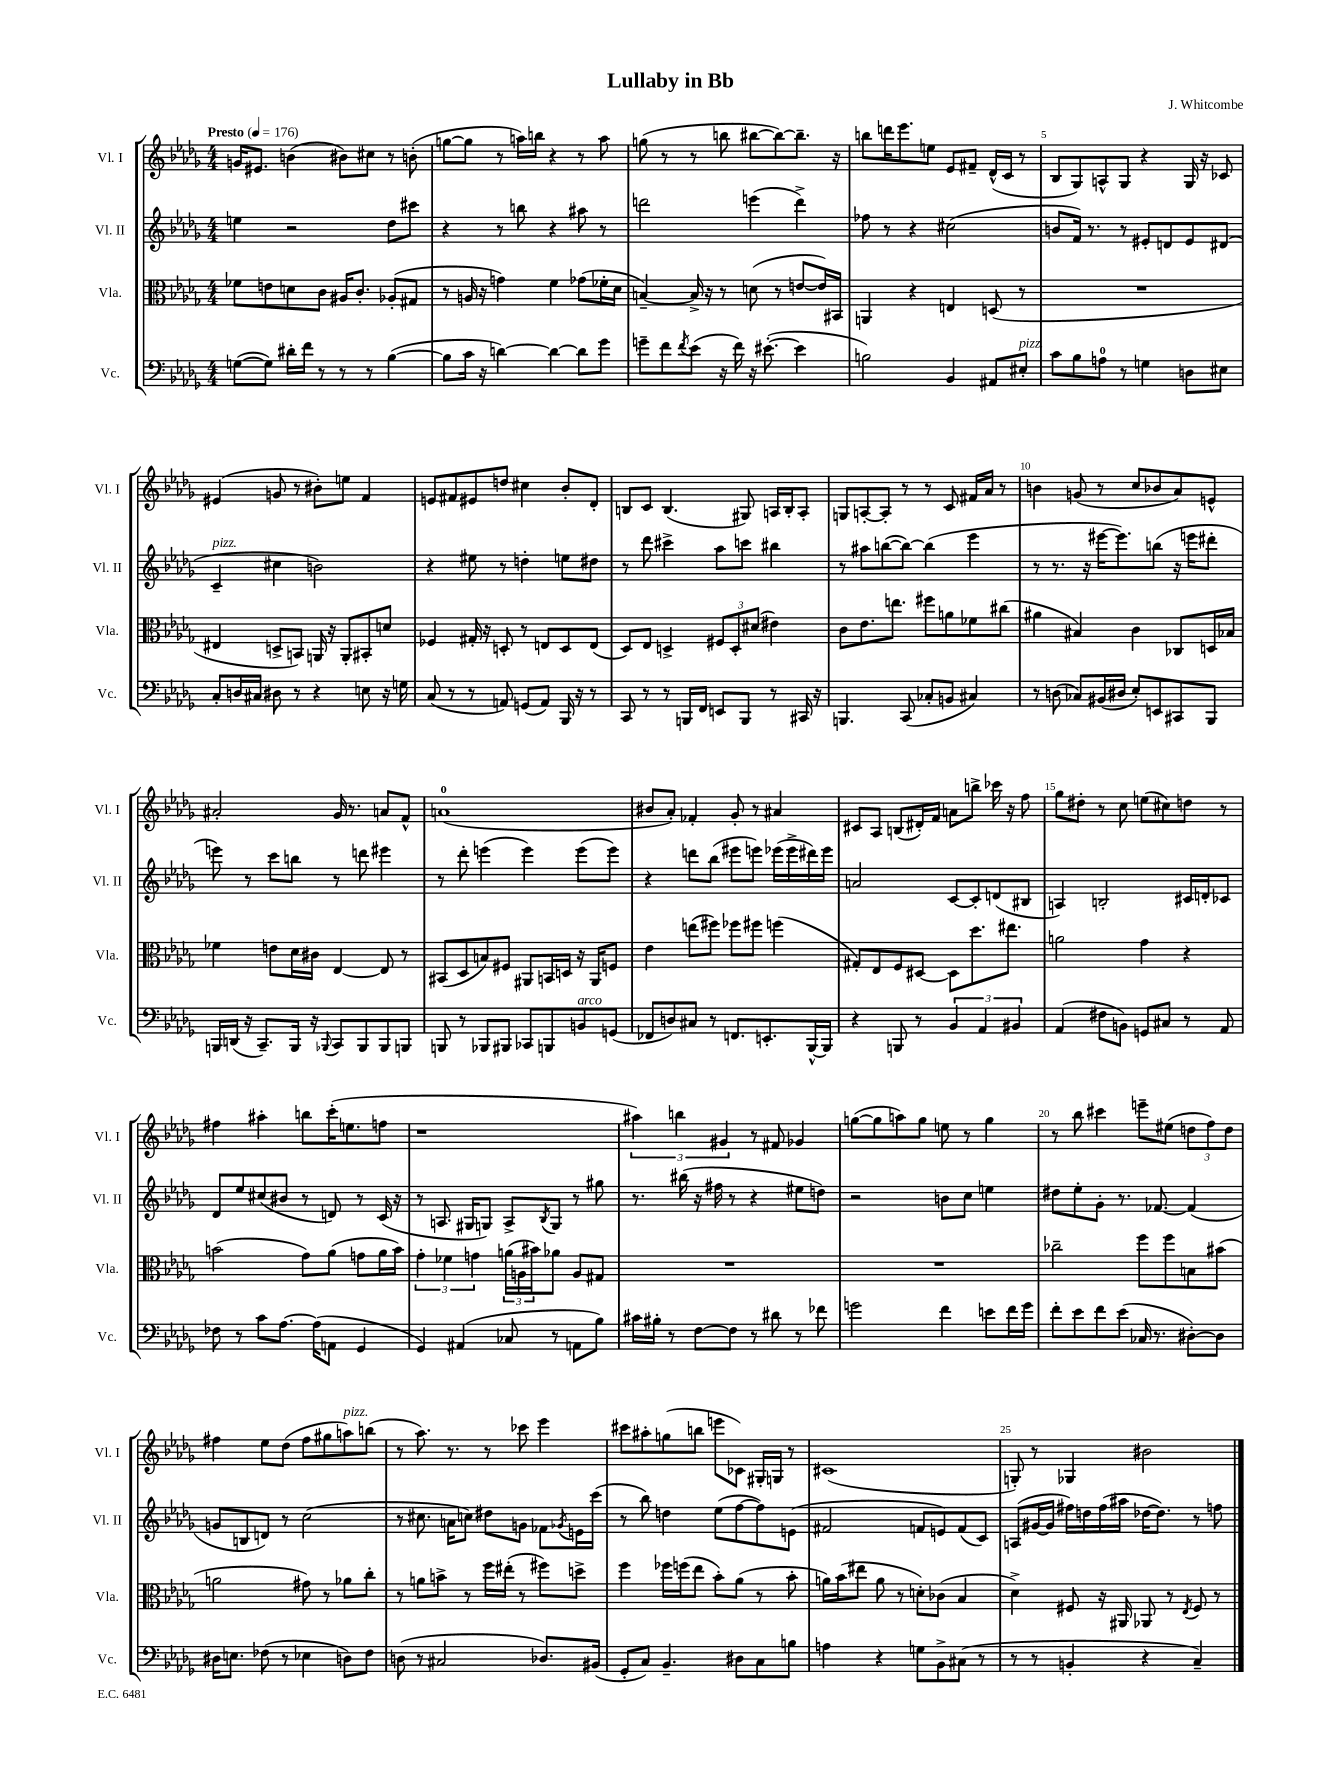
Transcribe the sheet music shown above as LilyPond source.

\header { title = "Lullaby in Bb" composer = "J. Whitcombe" }
<<
\new StaffGroup <<
\new Staff = "s0" \with { instrumentName = "Vl. I" shortInstrumentName = "Vl. I" } {
    \clef treble \key des \major \numericTimeSignature \time 4/4 \tempo "Presto" 4 = 176
    g'16 eis'8. b'4( bis'8) cis''8 r8 b'8-.( |
    g''8~ g''8 r8 a''16) b''16 r4 r8 a''8 |
    g''8( r8 r8 b''8 bis''8~ bis''8~) bis''8.-- r16 |
    b''8 d'''16 ees'''8. e''8 ees'8 fis'8-- des'16-^( c'16 r8 |
    bes8 ges8) a8-^ ges8 r4 ges16 r16 ces'8 |
    eis'4( g'8 r8 bis'8-.) e''8 f'4 |
    e'8 fis'8 eis'8 d''8 cis''4 bes'8-. des'8-. |
    b8 c'8 b4.( gis8) a16 b16-. a8-. |
    g8 a8~-. a8-. r8 r8 c'8 fis'16 aes'16 r8 |
    b'4 g'8( r8 c''8 bes'8 aes'8) e'8-^ |
    ais'2-. ges'16 r8. a'8 f'8-^ |
    a'1-0( |
    bis'8 aes'8-.) fes'4-. ges'8-. r8 ais'4 |
    cis'8 aes8 b8( dis'16-.) f'16 a'8 b''8-> ces'''16 r16 f''8 |
    ges''8 dis''8-. r8 c''8 e''8( cis''8) d''8 r8 |
    fis''4 ais''4-. b''8 c'''16-.( e''8. f''8 |
    r1 |
    \tuplet 3/2 { ais''4) b''4 gis'4 } r8 fis'8 ges'4 |
    g''8~( g''8 a''8) g''8 e''8 r8 g''4 |
    r8 bes''8 cis'''4 e'''8-- eis''8( \tuplet 3/2 { d''8 f''8) d''8 } |
    fis''4 ees''8 des''8( fis''8 gis''8 a''8^\markup { \italic "pizz." }) b''8( |
    r8 aes''8.) r8. r8 ces'''8 ees'''4 |
    cis'''8 ais''8-. g''8( b''8 e'''8 ces'8) gis16-. g16 r8 |
    cis'1( |
    g8-.) r8 ges4 bis'2 \bar "|." |
}
\new Staff = "s1" \with { instrumentName = "Vl. II" shortInstrumentName = "Vl. II" } {
    \clef treble \key des \major \numericTimeSignature \time 4/4
    e''4 r2 des''8 cis'''8 |
    r4 r8 b''8 r4 ais''8 r8 |
    d'''2 e'''4( d'''4->) |
    fes''8 r8 r4 cis''2( |
    b'8 f'16) r8. r8 eis'8-. d'8 eis'8 dis'8( |
    c'4--^\markup { \italic "pizz." } cis''4 b'2) |
    r4 eis''8 r8 d''4-. e''8 dis''8 |
    r8 des'''8 cis'''4-> aes''8 c'''8 bis''4 |
    r8 ais''8 b''8~( b''8~) b''4( ees'''4 |
    r8 r8. r16 eis'''16~ eis'''8.) b''8( r16 e'''16 dis'''8-. |
    e'''8) r8 c'''8 b''8 r8 d'''8 eis'''4 |
    r8 des'''8-. e'''4( e'''4) e'''8( e'''8) |
    r4 d'''8 bes''8( eis'''8 e'''8) ees'''16( ees'''16-> dis'''16) ees'''16 |
    a'2 c'8~ c'8-. d'8( bis8 |
    a4) b2-. cis'16 d'16-. ces'8 |
    des'8 ees''8 cis''8( bis'8 r8 d'8) r8 c'16( r16 |
    r8 a8. gis16 g8) a8-> \acciaccatura { bes8 } g8 r8 gis''8 |
    r8. bis''16( r16 fis''16 r8 r4 eis''8 d''8) |
    r2 b'8 c''8 e''4 |
    dis''8 ees''8-. ges'8-. r8. fes'8.~ fes'4( |
    g'8 b8 d'8) r8 c''2( |
    r8 cis''8. a'16 c''8) dis''8 g'8 fes'8 \acciaccatura { ges'8 } e'16 c'''16( |
    r8 bes''8) d''4 ees''8( f''8~ f''8) e'8( |
    fis'2 f'8 e'8) f'8( c'8) |
    a8( gis'16~ gis'16 fis''16) d''16 fis''16( ais''16 des''16~ des''8.) r8 f''8 \bar "|." |
}
\new Staff = "s2" \with { instrumentName = "Vla." shortInstrumentName = "Vla." } {
    \clef alto \key des \major \numericTimeSignature \time 4/4
    fes'8 e'8 d'8 c'8 ais16 c'8.-. aes8-.( gis8 |
    r8 a16 r16 g'4) f'4 ges'8( fes'16-. des'16 |
    b4~--) b16-> r16 r8 d'8( r8 e'8~ e'16) bis,16 |
    a,4 r4 e4 d8( r8 |
    R1 |
    eis4 d8-> b,8) a,16 r16 a,8-. bis,8-. d'8 |
    fes4 gis16-. r16 d8-. r8 e8 d8 e8( |
    des8) ees8 d4-> \tuplet 3/2 { fis8 d8-. dis'8( } eis'4) |
    c'8 ees'8. e''8. fis''8 a'8 fes'8 cis''8( |
    ais'4 bis4) c'4 ces8 d16 bes16 |
    fes'4 e'8 des'16 cis'16 ees4~ ees8 r8 |
    bis,8( des8 b8) fis8 ais,8 b,16 d16 r16 ais,16 f8 |
    ees'4 e''8( fis''8) fes''8 fis''8 f''4( |
    gis8-.) ees8 f8 dis8~ dis8 des''8. eis''8. |
    a'2 ges'4 r4 |
    b'2( ges'8) aes'8( g'8 aes'16 b'16) |
    \tuplet 3/2 { ges'4-. fes'4 g'4 } \tuplet 3/2 { a'16( a16 bis'16) } aes'8 a8 gis8 |
    R1 |
    R1 |
    ces''2-- f''8 f''8 b8 bis'8( |
    a'2 gis'8) r8 aes'8 c''8-. |
    r8 a'8 b'8-> r8 f''16 eis''16-.( r8 fis''8) d''8-> |
    f''4 fes''16 f''16( ees''8 bes'8-.) aes'8( r8 bes'8-. |
    a'16) bes'16( eis''8 a'8 r8 d'8-.) ces'8( bes4 |
    des'4->) fis8 r16 ais,16 aes,8 r8 \acciaccatura { ees8 } fis8 r8 \bar "|." |
}
\new Staff = "s3" \with { instrumentName = "Vc." shortInstrumentName = "Vc." } {
    \clef bass \key des \major \numericTimeSignature \time 4/4
    g8~( g8) dis'16-. f'16 r8 r8 r8 bes4~( |
    bes8 c'16 r16 d'4~) d'4~ d'8 ges'8 |
    g'8-- f'8 \acciaccatura { f'8 } ees'8( r16 f'16) r16 eis'8.~-.( eis'4 |
    b2) bes,4 ais,8 eis8-.^\markup { \italic "pizz." } |
    c'8 bes8 a8-0 r8 g4 d8 eis8 |
    c8-. d16 cis16 dis8 r8 r4 e8 r16 g16 |
    c8( r8 r8 a,8) g,8( a,8) bes,,16 r16 r8 |
    c,8 r8 r8 b,,16 f,16 e,8 b,,8 r8 cis,16 r16 |
    b,,4. c,8( ces8-. b,8 cis4) |
    r8 d8( ces8) bis,16( dis16 ees8-.) e,8 cis,8 bes,,8 |
    b,,16 d,16( r16 c,8.--) b,,16 r16 \appoggiatura { bes,,8 } c,8 bes,,8 bes,,8 b,,8 |
    b,,8 r8 bes,,8 bis,,8 ces,8 b,,8 b,8^\markup { \italic "arco" } g,8( |
    fes,8 d8) cis8 r8 f,8. e,8.-. bes,,16~-^ bes,,16 |
    r4 b,,8 r8 \tuplet 3/2 { bes,4 aes,4 bis,4 } |
    aes,4( fis8 b,8) g,8 cis8 r8 aes,8 |
    fes8 r8 c'8 aes8.~ aes16( a,8 ges,4 |
    ges,4) ais,4( ces8 r8 a,8 bes8) |
    cis'16 bis16-. r8 f8~ f8 r8 dis'8 r8 fes'8 |
    g'2 f'4 e'8 f'16 g'16 |
    f'8-. ees'8 f'8 ees'8( ces16 r8. dis8~-.) dis8 |
    dis16 e8. fes8( r8 ees4 d8) fes8 |
    d8( r8 cis2 des8.) bis,16( |
    ges,8-. c8) bes,4.-- dis8 c8 b8 |
    a4 r4 g8 bes,8-> cis8( r8 |
    r8 r8 b,4-. r4 c4--) \bar "|." |
}
>>
>>
\layout { \context { \Score \override BarNumber.break-visibility = ##(#f #t #t) barNumberVisibility = #(every-nth-bar-number-visible 5) } }
